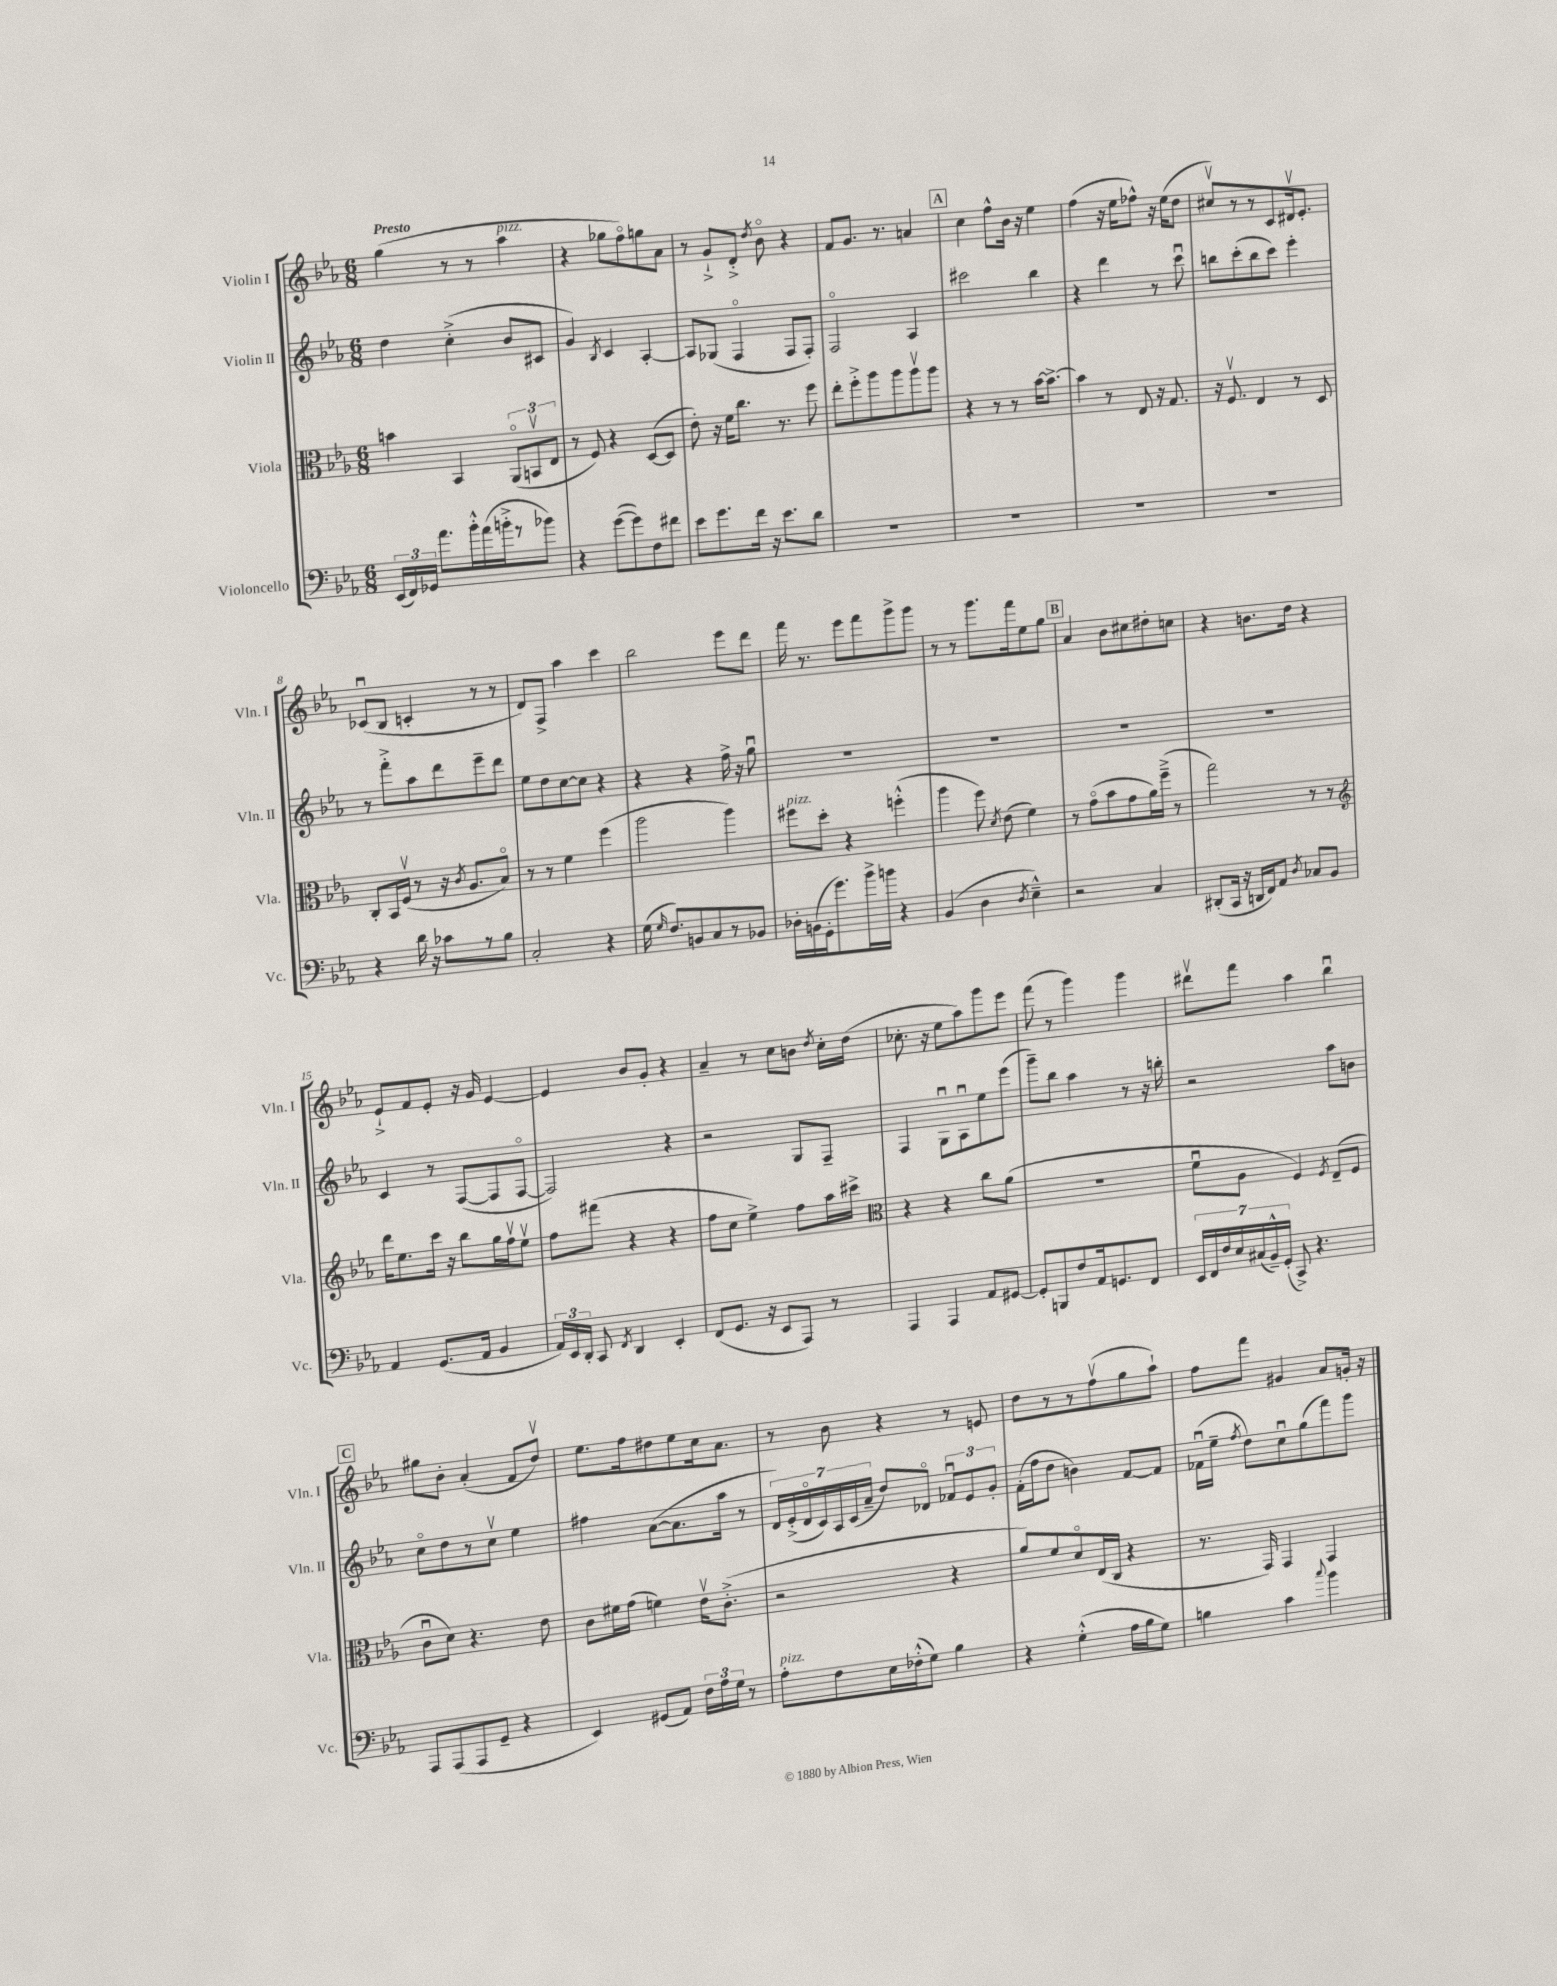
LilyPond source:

<<
\new StaffGroup <<
\new Staff = "s0" \with { instrumentName = "Violin I" shortInstrumentName = "Vln. I" } {
    \clef treble \key ees \major \numericTimeSignature \time 6/8 \tempo "Presto"
    \autoBeamOff g''4( r8 r8 aes''4^\markup { \italic "pizz." } |
    r4 ges''8[ f''8\flageolet) g''8 aes'8] |
    r8 g'8[-!-> d'8]-.-> \acciaccatura { d''8 } bes'8\flageolet r4 |
    f'8[ g'8.] r8. a'4 |
    \mark \markup { \box "A" } c''4 f''8[-^ bes'16] r16 ees''4 |
    f''4( r16 ees''16[ fes''8]-^) r16 ees''16[( d''8] |
    cis''8[\upbow) r8 r8 c'8 dis'16\upbow ees'8.]-. |
    ces'8[\downbow( bes8] c'4-. r8 r8 |
    d'8[) f8]-> aes''4 c'''4 |
    bes''2 ees'''8[ d'''8] |
    f'''16 r8. ees'''8[ f'''8 g'''8-> g'''8] |
    r8 r8 g'''8.[ f'''16 ees''8 g''8] |
    \mark \markup { \box "B" } aes'4 bes'8[ cis''8 dis''8-. c''8] |
    r4 b'8.[ d''16] r4 |
    ees'8[-!-> f'8 ees'8]-. r16 g'16 ees'4~ |
    ees'4 bes'8[ g'8]-. r4 |
    aes'4-- r8 c''8[ b'8] \acciaccatura { d''8 } c''16[-. d''16]( |
    ces''8.-. r16 ees''8[ aes''8) g'''8 ees'''8] |
    f'''8( r8 g'''4) g'''4 |
    dis'''8[\upbow f'''8] aes''4 bes''4\downbow |
    \mark \markup { \box "C" } gis''8[ bes'8]-. aes'4-.( f'8[ d''8]\upbow) |
    ees''8.[ f''16 dis''8 ees''8 c''16 aes'8.] |
    r8 bes'8 r4 r8 e'8 |
    d''8[ r8 r8 f''8\upbow( g''8 aes''8]-!) |
    f''8[ f'''8] gis'4 aes'8[ g'16]-. r16 \bar "|." |
}
\new Staff = "s1" \with { instrumentName = "Violin II" shortInstrumentName = "Vln. II" } {
    \clef treble \key ees \major \numericTimeSignature \time 6/8
    \autoBeamOff d''4 c''4-.->( bes'8[ cis'8] |
    g'4) \acciaccatura { bes8 } c'4 aes4~-. |
    aes8[ ges8]( f4\flageolet f8[ f8]-.) |
    f2\flageolet aes4 |
    \mark \markup { \box "A" } cis'''2 bes''4 |
    r4 d'''4 r8 c'''8\downbow |
    b''8[ c'''8-.( b''8 c'''8]) ees'''4-. |
    r8 f'''8[-.-> aes''8 d'''8 ees'''8-- d'''8] |
    ees''8[ d''8 c''8~ c''8] r4 |
    r4 r4 f''16-> r16 g''8\downbow |
    R2. |
    R2. |
    \mark \markup { \box "B" } R2. |
    R2. |
    c'4 r8 f8[~( f8 f8]~\flageolet |
    f2) r4 |
    r2 g8[ f8]-- |
    f4 g8[\downbow aes8\downbow ees''8 ees'''8]( |
    g'''8[--) bes''8] aes''4 r8 r16 b''16-. |
    r2 aes''8[ b'8] |
    \mark \markup { \box "C" } c''8[\flageolet d''8 r8 c''8]\upbow ees''4 |
    fis''4 aes'8[~( aes'8. aes''16] r8 |
    \tuplet 7/4 { d'16[) ees'16-.->( d'16\flageolet c'16) aes16 c'16( aes'16]-- } d''8[) des'8]\flageolet \tuplet 3/2 { fes'8[\downbow ees'8 g'8]-. } |
    f'16[-.( f''16 d''8] b'4) f'8[~ f'8] |
    fes'16[\downbow( ees''16]-- \acciaccatura { f''8 } d''8[) c''8\downbow g''8( f'''8) g'''8] \bar "|." |
}
\new Staff = "s2" \with { instrumentName = "Viola" shortInstrumentName = "Vla." } {
    \clef alto \key ees \major \numericTimeSignature \time 6/8
    \autoBeamOff b'4 bes,4 \tuplet 3/2 { aes,8[\flageolet( b,8\upbow ees8] } |
    r8 f8) r4 d8[~( d8] |
    ees'8-.) r16 f'16[ c''8.] r8. f''8 |
    ees''8[-. f''8-.-> aes''8 aes''8 aes''8\upbow aes''8] |
    \mark \markup { \box "A" } r4 r8 r8 bes'16[~ bes'8.]~-> |
    bes'4 r8 ees8 r16 g8. |
    r16 f8.\upbow ees4 r8 d8 |
    c8[-. bes,16 f16]\upbow( r8 r16 \acciaccatura { c'8 } aes8.[ bes8]\flageolet) |
    r8 r8 f'4 f''4( |
    aes''2 aes''4) |
    fis''8[^\markup { \italic "pizz." } d''8]-. r4 f''4-.-^( |
    aes''4 f''8) \acciaccatura { d'8 } ees'8( f'4) |
    \mark \markup { \box "B" } r8 g'8[\flageolet( bes'8 g'8 aes'16) f''16]--->( r8 |
    g''2) r8 r8 |
    \clef treble d'''16[ ees''8. c'''16] r16 bes''8[ g''16 f''16\upbow ees''8]\upbow |
    f''8[ fis'''8]( r4 r4 |
    f''8[ c''8] ees''4->) f''8[ aes''16 cis'''16]-> |
    \clef alto r4 r4 c''8[ aes'8]( |
    R2. |
    f'8[\downbow aes8] f4) \acciaccatura { f8 } ees8[--( f8] |
    \mark \markup { \box "C" } c'8[\downbow d'8]) r4. ees'8 |
    c'8[ fis'16 g'16]( f'4) ees'16[\upbow c'8.]-.->( |
    r2 r4 |
    aes'8[) f'8 d'8\flageolet ees16( c16] r4 |
    r8. g,16) g,4 g,4 \bar "|." |
}
\new Staff = "s3" \with { instrumentName = "Violoncello" shortInstrumentName = "Vc." } {
    \clef bass \key ees \major \numericTimeSignature \time 6/8
    \autoBeamOff \tuplet 3/2 { ees,16[( f,16) ges,16] } aes'8.[ bes'16-.-^ aes'16( b'16-.-> r8 bes'8]) |
    r4 g'8[~( g'8) f8 fis'8] |
    ees'8[ g'8. f'16] r16 ees'8.[ d'8] |
    R2. |
    \mark \markup { \box "A" } R2. |
    R2. |
    R2. |
    r4 d'16 r16 ces'8[ r8 bes8] |
    c2-. r4 |
    g16( \grace { g16 } f8.[) b,8 c8 r8 bes,8] |
    des16[-. b,16( g,16-. g'8.) bes'16-> b'16] r4 |
    bes,4( d4 \acciaccatura { d8 } ees4---^) |
    \mark \markup { \box "B" } r2 c4 |
    dis,8[-.( c,16] r16 d,16[ f,16) aes,8] \acciaccatura { d8 } ces8[ bes,8] |
    aes,4 g,8.[( aes,16] bes,4 |
    \tuplet 3/2 { aes,16[) ees,16 d,16]-. } c,8 \acciaccatura { f,8 } d,4 ees,4-. |
    f,8[( g,8.] r16 ees,8[ aes,,8]) r8 |
    aes,,4 aes,,4 aes,8[ gis,8]~ |
    gis,8[-. b,,8 f8 aes,16 g,8. f,8] |
    \tuplet 7/4 { ees,16[ f,16 f16 ees16 cis16( bes,16---^) g,16]-.( } c,8->) r4. |
    \mark \markup { \box "C" } aes,,8[ aes,,8( aes,,8 g,8]-- r4 |
    ees,4) gis,8[( aes,8]) \tuplet 3/2 { f16[ aes16 g16] } r8 |
    aes8[-.^\markup { \italic "pizz." } f8 ees16 fes16-.-^( g8]) bes4 |
    r4 g4-.-^( aes16[ bes16 g8]) |
    b4 c'4 \appoggiatura { c''8 } bes'4 \bar "|." |
}
>>
>>
